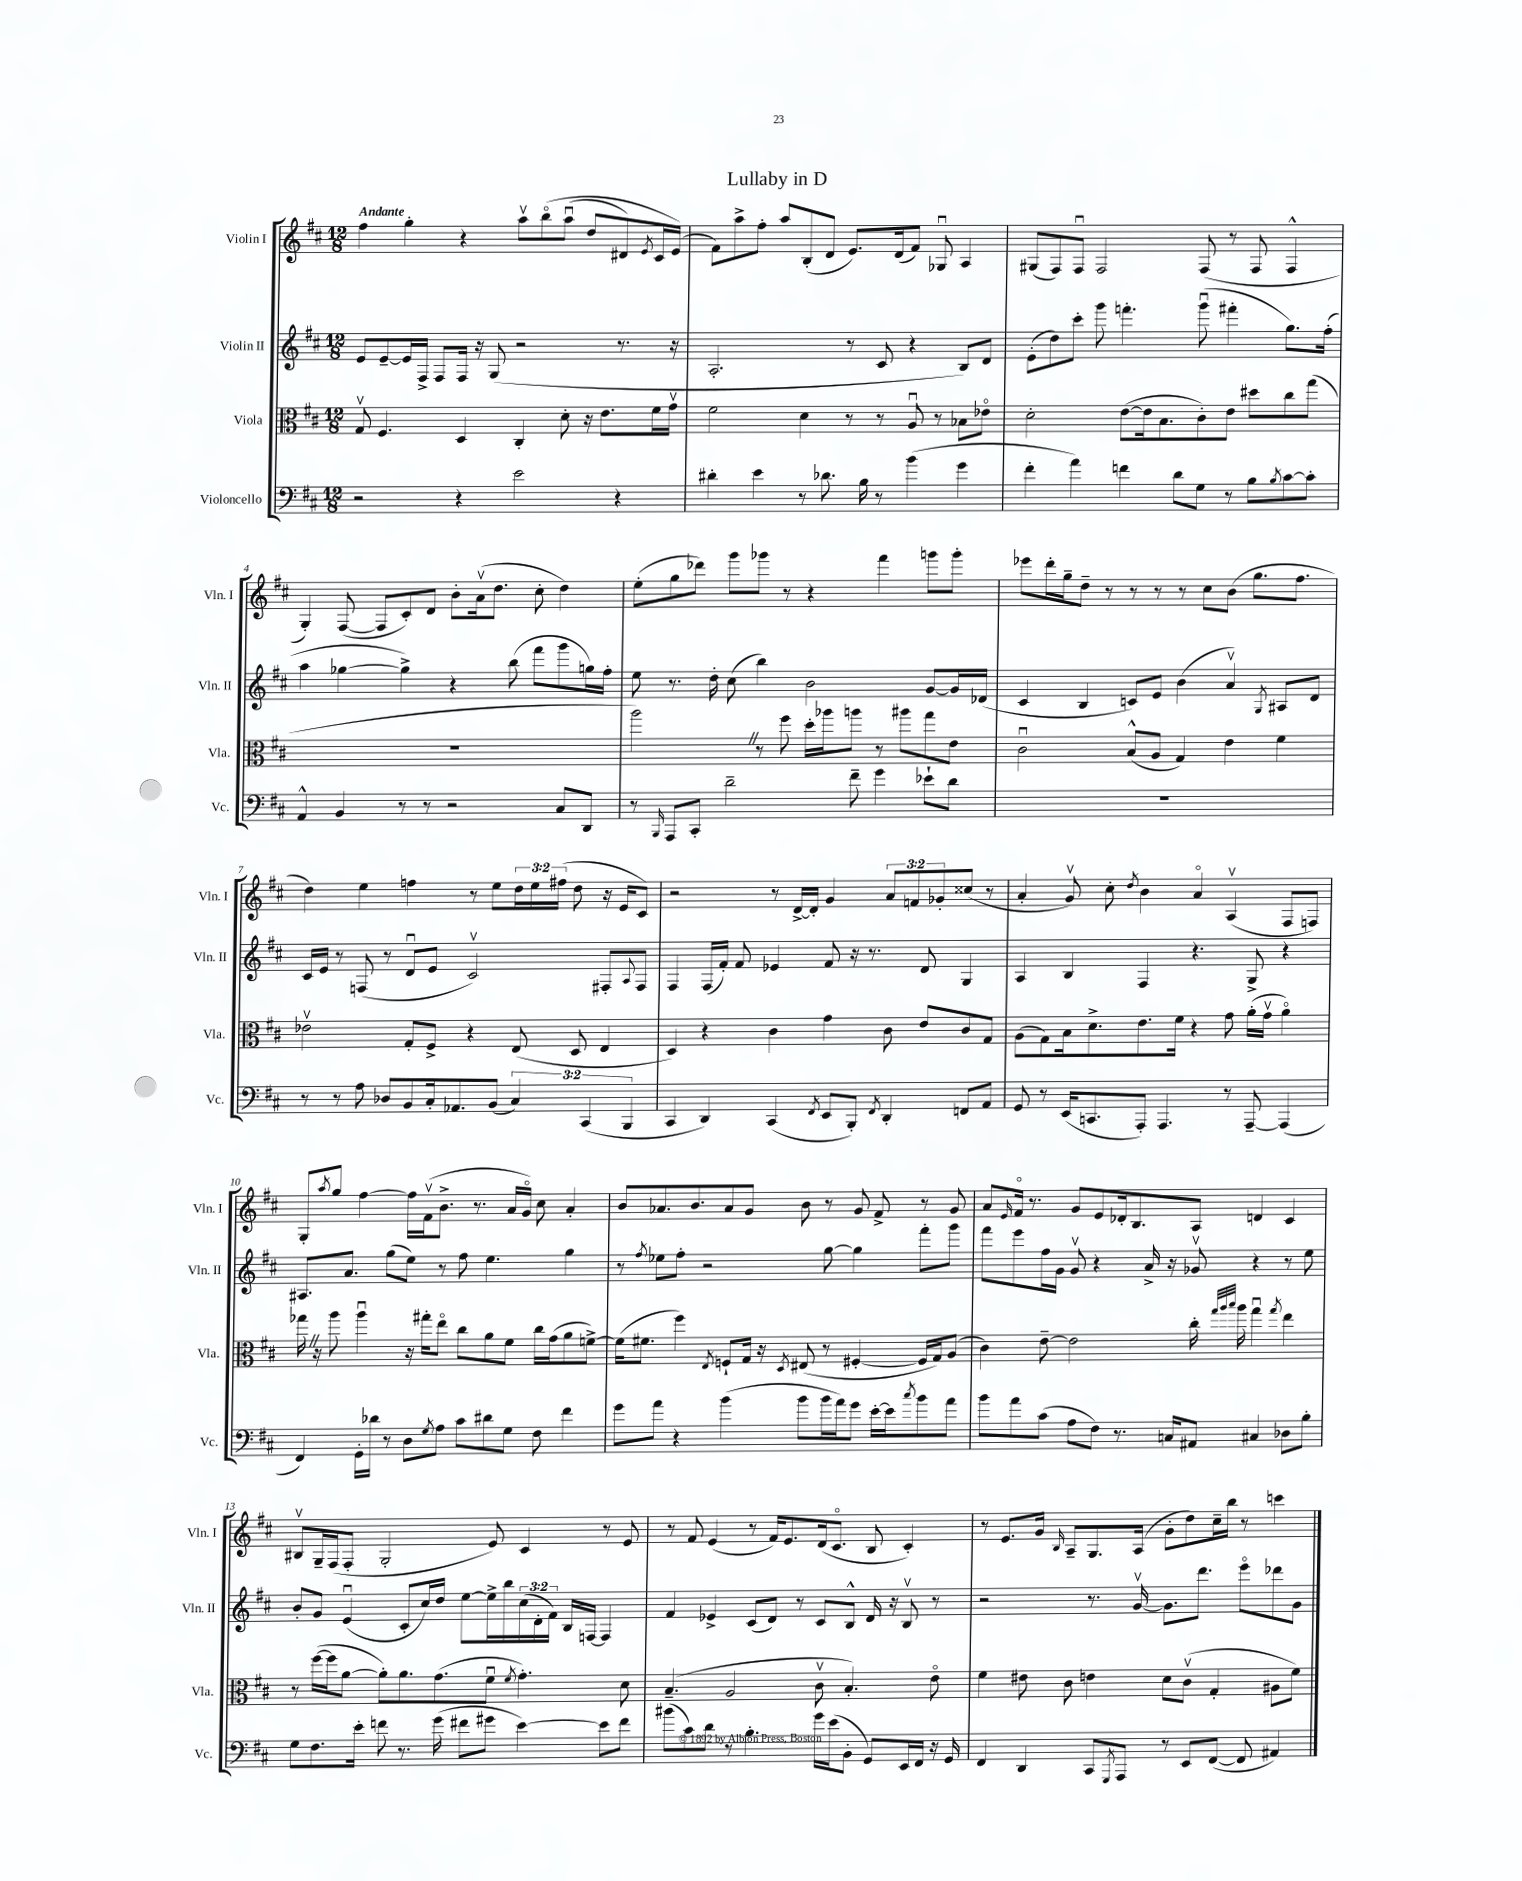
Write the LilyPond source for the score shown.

\header { title = "Lullaby in D" }
<<
\new StaffGroup <<
\new Staff = "s0" \with { instrumentName = "Violin I" shortInstrumentName = "Vln. I" } {
    \clef treble \key d \major \numericTimeSignature \time 12/8 \override Staff.TupletNumber.text = #tuplet-number::calc-fraction-text \tempo "Andante"
    fis''4 g''4-. r4 a''8\upbow b''8\flageolet\( a''8\downbow( d''8 dis'8) \acciaccatura { e'8 } cis'16 e'16(\) |
    fis'8) a''8-> fis''8-. a''8 b8-.( d'8 e'8.) d'16( fis'8) ges8\downbow a4 |
    gis8( fis8) fis8\downbow fis2 fis8( r8 fis8 fis4-^ |
    g4-.) fis8~( fis8 cis'8-.) d'8 b'8-. a'16\upbow( d''8. cis''8-. d''4) |
    e''8-.( g''8 des'''8) g'''8 ges'''8 r8 r4 fis'''4 g'''8 g'''8-. |
    ees'''8 d'''16-. g''16-- d''8-- r8 r8 r8 r8 cis''8 b'8( g''8. fis''8. |
    d''4) e''4 f''4 r8 e''8 \tuplet 3/2 { d''16 e''16 fis''16( } d''8 r16 e'16 cis'8) |
    r2 r8 d'16~-> d'16-. g'4 \tuplet 3/2 { a'8 f'8 ges'8-. } cisis''8( r8 |
    a'4-. g'8\upbow) cis''8-. \acciaccatura { d''8 } b'4 a'4\flageolet a4\upbow( fis8 f8) |
    g8-. \acciaccatura { a''8 } g''8 fis''4~ fis''16 fis'16\upbow( b'8.-> r8. a'16 g'16\flageolet) cis''8 a'4-. |
    b'8 aes'8. b'8. aes'8 g'8 b'8 r8 g'8 fis'8-> r8 g'8 |
    a'8 \grace { e'16 } fis'16\flageolet r8. g'8 e'8 des'16-. b8. a8 d'4 cis'4 |
    bis8\upbow g16-- fis16( fis8-. g2-. e'8) cis'4 r8 e'8 |
    r8 fis'8 e'4( r8 fis'16) e'8. d'16( cis'8.\flageolet b8 cis'4-.) |
    r8 e'8. g'16 \grace { b16 } a8-- g8. a16( g'8-. d''8) cis''16-- b''16 r8 c'''4 \bar "|." |
}
\new Staff = "s1" \with { instrumentName = "Violin II" shortInstrumentName = "Vln. II" } {
    \clef treble \key d \major \numericTimeSignature \time 12/8 \override Staff.TupletNumber.text = #tuplet-number::calc-fraction-text
    e'8 e'8~-- e'16 fis16-> fis8 fis16 r16 g8( r2 r8. r16 |
    a2.-. r8 cis'8 r4 b8) d'8 |
    e'8-.( d''8) cis'''8-. g'''8 f'''4.-. g'''8\downbow( fis'''4-. g''8.) fis''16-.( |
    a''4 ges''4~ ges''4->) r4 b''8( fis'''8 g'''8 g''16) fis''16-. |
    e''8 r8. d''16-. cis''8( b''4) b'2 g'8~ g'16 des'16( |
    cis'4 b4 c'8) e'8 b'4( a'4\upbow) \acciaccatura { g8 } ais8 d'8 |
    cis'16 e'16 r8 f8( r8 d'8\downbow e'8 cis'2\upbow) fis8-. \appoggiatura { a8 } fis8 |
    fis4 fis16( fis'16-.) fis'8 ees'4 fis'8 r16 r8. d'8 g4 |
    a4 b4 fis4 r4. g8-> r4 |
    ais8. a'8. g''8( e''8) r8 fis''8 e''4. g''4 |
    r8 \acciaccatura { fis''8 } ees''8 fis''8-. r2 g''8~ g''4 fis'''8-. g'''8 |
    fis'''8 e'''8 fis''16 g'16 g'8\upbow r4 a'16-> r16 ges'8\upbow r4 r8 e''8 |
    b'8-. g'8 e'4\downbow( cis'8-. cis''16) d''16 e''8~ e''16-> b''16 \tuplet 3/2 { cis''16( d'16-. fis'16) } b16 f16~ f4 |
    fis'4 ees'4-> cis'8( d'8) r8 cis'8 b8-^ d'16 r16 b8\upbow r8 |
    r2 r8. g'16~\upbow g'8. d'''8. e'''8\flageolet des'''8 g'8 \bar "|." |
}
\new Staff = "s2" \with { instrumentName = "Viola" shortInstrumentName = "Vla." } {
    \clef alto \key d \major \numericTimeSignature \time 12/8
    g8\upbow fis4. d4 cis4-. d'8-. r16 e'8. fis'16 g'16\upbow |
    fis'2 d'4 r8 r8 a8\downbow r8 bes8 ees'8\flageolet |
    d'2-. e'8~( e'16 b8. cis'8-.) e'8 dis''8 cis''8 g''8( |
    R1. |
    a''2) \once \override BreathingSign.text = \markup { \musicglyph "scripts.caesura.straight" } \breathe r8 fis''8 d''16-. aes''16 a''8 r8 ais''8 g''8 e'8 |
    cis'2\downbow b8-^( a8 g4) e'4 fis'4 |
    ees'2\upbow g8-. fis8-> r4 e8( d8 e4 |
    d4) r4 cis'4 g'4 cis'8 e'8 cis'8 g8 |
    a8( g8) b16 d'8.-> e'8. fis'16 r4 g'8 a'16-.( g'16\upbow a'4\flageolet) |
    ges''16 \once \override BreathingSign.text = \markup { \musicglyph "scripts.caesura.straight" } \breathe r16 a''8 a''4\downbow r16 gis''16-. e''8\flageolet cis''8 a'8 fis'8 cis''16 g'16( a'8 f'8~->) |
    f'16( fis'8. fis''4) \acciaccatura { e8 } f8-! g16 r16 \acciaccatura { d8 } eis8( r8 fis4~-. fis16 g16) a8( |
    cis'4) e'8~-- e'2 cis''16-. \grace { g''32 a''32 b''32 } a''16 g''4\downbow \acciaccatura { g''8 } e''4 |
    r8 fis''16~( fis''16 a'8~ a'8-.) a'8. g'8.( fis'8\downbow \acciaccatura { fis'8 } g'4.-.) d'8 |
    b4.--( a2 cis'8\upbow b4.-.) e'8\flageolet |
    fis'4 eis'8 cis'8 e'4 d'8 cis'8\upbow( g4-. ais8 fis'8) \bar "|." |
}
\new Staff = "s3" \with { instrumentName = "Violoncello" shortInstrumentName = "Vc." } {
    \clef bass \key d \major \numericTimeSignature \time 12/8 \override Staff.TupletNumber.text = #tuplet-number::calc-fraction-text
    r2 r4 e'2 r4 |
    dis'4-. e'4 r8 des'8. b16 r8 b'4( g'4 |
    fis'4-. a'4) f'4 d'8 g8 r8 b8 \acciaccatura { b8 } cis'8~ cis'8-. |
    a,4-^ b,4 r8 r8 r2 cis8 d,8 |
    r8 \grace { b,,16 } a,,8 cis,8-. d'2-- fis'8-- g'4 ees'8-! d'8 |
    R1. |
    r8 r8 a8 des8 b,8 cis16-. aes,8. b,8( \tuplet 3/2 { cis4) cis,4( b,,4 } |
    cis,4 d,4) cis,4( \acciaccatura { fis,8 } e,8 b,,8-.) \acciaccatura { fis,8 } d,4-. f,8 a,8 |
    g,8 r8 e,16( c,8. a,,8-.) a,,4. r8 a,,8~-- a,,4( |
    fis,4) g,16-. des'16 r8 d8 \acciaccatura { g8 } a8 cis'8 dis'8 g8 fis8 fis'4 |
    g'8 a'8 r4 b'4( b'8 b'16 a'16) g'8 e'16~-. e'16 \acciaccatura { cis''8 } b'8 a'8 |
    b'8 a'8 cis'8( a8 fis8) r8. c16 ais,8 cis4 des8 b8-. |
    g8 fis8. e'16-. f'8 r8. g'16( fis'8 gis'8 e'4~) e'8 fis'8 |
    bis'8( cis'8) d'8 r8 b4.-. g'16 e'16( b,8-. g,8) e,16 fis,16 r16 g,16 |
    fis,4 d,4 cis,8 \acciaccatura { g,,8 } a,,8 r8 e,8 fis,8~( fis,8 ais,4) \bar "|." |
}
>>
>>
